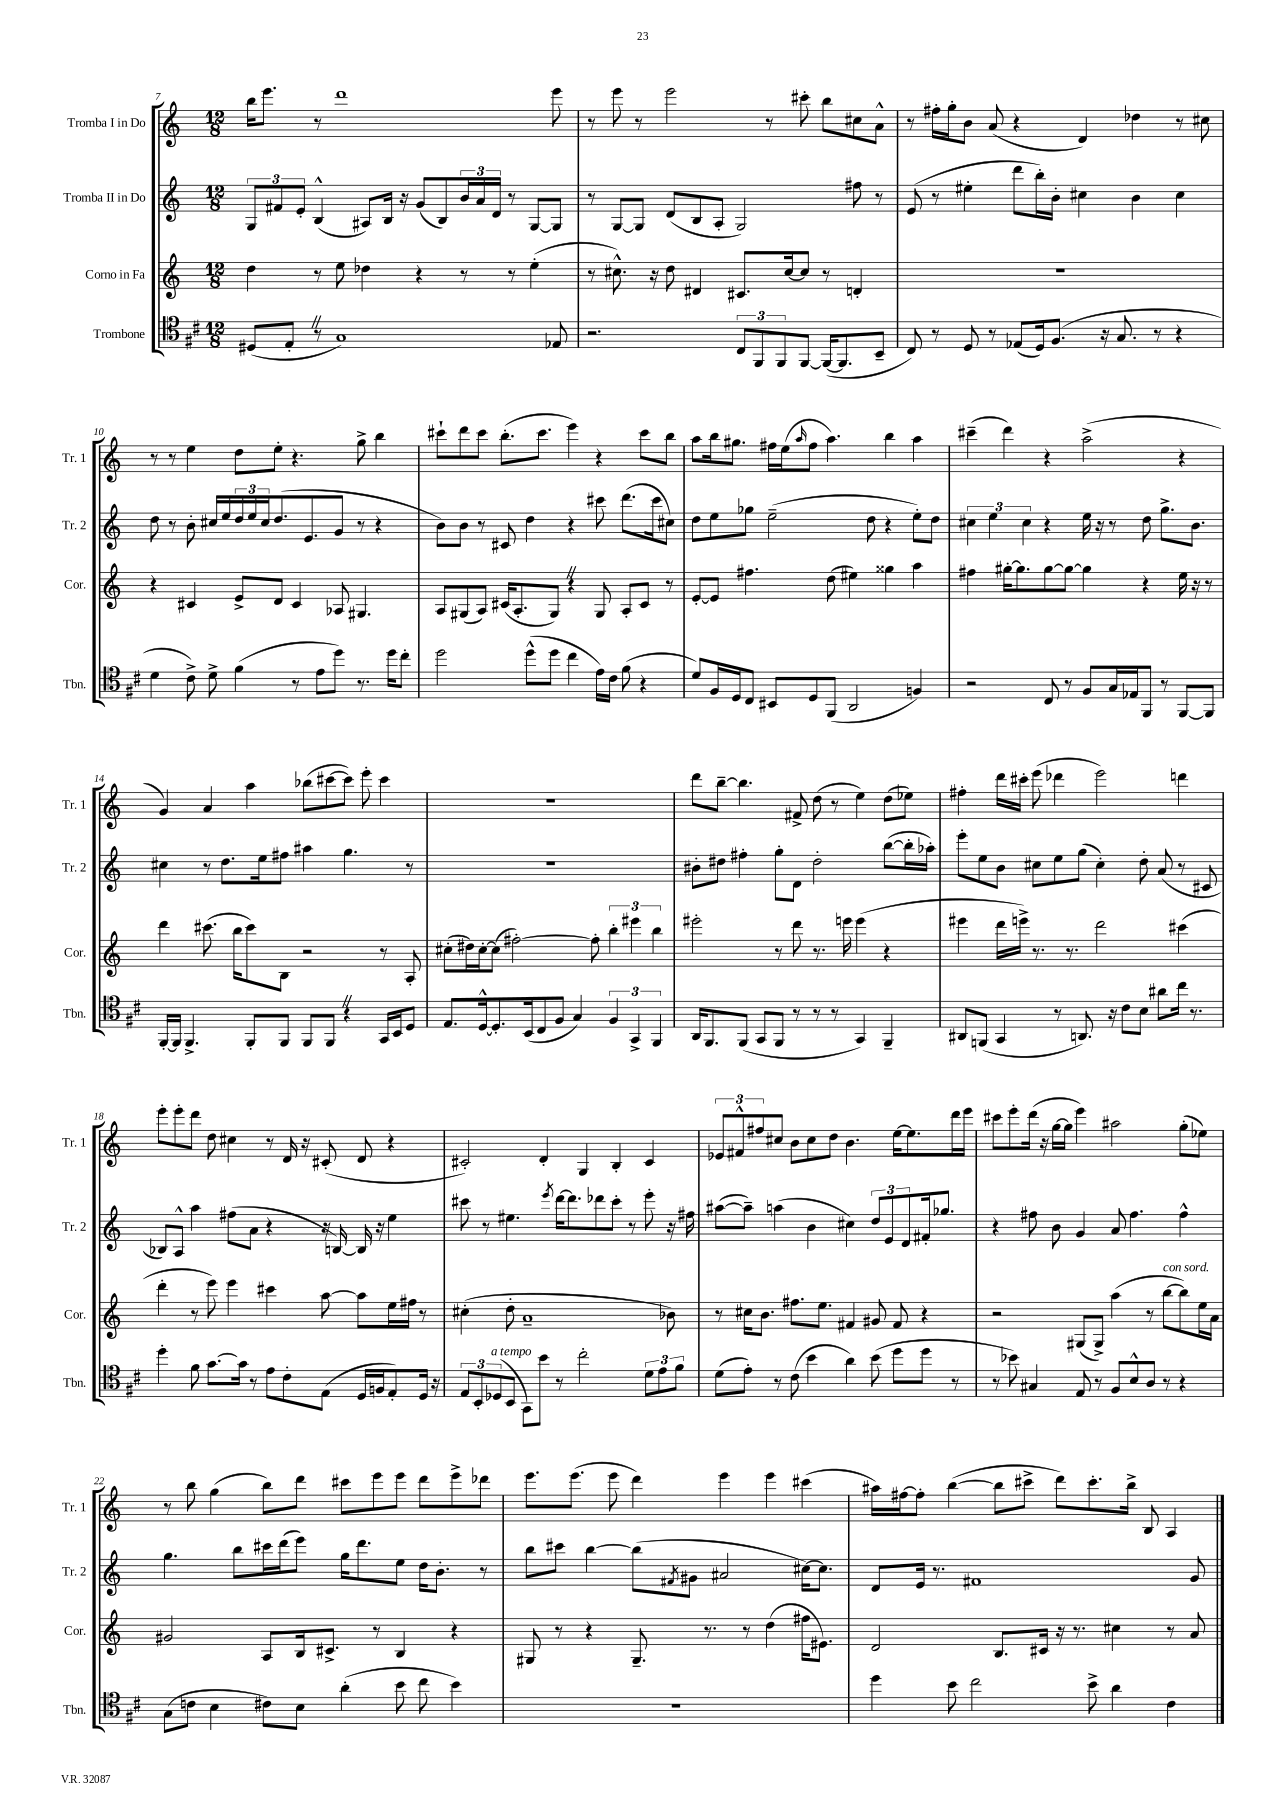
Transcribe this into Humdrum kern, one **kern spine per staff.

**kern	**kern	**kern	**kern
*part4	*part3	*part2	*part1
*staff4	*staff3	*staff2	*staff1
*I"Trombone	*I"Corno in Fa	*I"Tromba II in Do	*I"Tromba I in Do
*I'Tbn.	*I'Cor.	*I'Tr. 2	*I'Tr. 1
*clefC4	*clefG2	*clefG2	*clefG2
*k[f#c#]	*k[]	*k[]	*k[]
*M12/8	*M12/8	*M12/8	*M12/8
=7	=7	=7	=7
(8D#X/L	4dd\	12G/L	16bb\KL
.	.	.	8.eee\J
.	.	12f#X/	.
8E'Z/J	.	.	.
.	.	12e'/J	.
8r	8r	(4B^^/	8r
1G)	8ee\	.	1ddd
.	4dd-X\	8A#X/L)	.
.	.	16B/Jk	.
.	.	16r	.
.	4r	(8g/L	.
.	.	8B/)	.
.	8r	24b/L	.
.	.	24a/	.
.	.	24d/JJ	.
.	8r	8r	.
.	(4ee'\	[8G/L	.
8E-X/	.	8G/J]	8eee\
=8	=8	=8	=8
2.r	8r	8r	8r
.	8.cc#X^^\)	[8G/L	8eee\
.	.	8G/J]	8r
.	16r	.	.
.	8dd\	(8d/L	2eee\
.	4d#X/	8B/	.
.	.	8A'/J	.
12C#/L	8.c#X/L	2G/)	.
12FF#/	.	.	.
.	.	.	8r
12FF#/	.	.	.
.	[16cc#/k	.	.
[8FF#/J	8cc#/J]	.	8ccc#X'\
(16FF#/KL_	8r	.	8bb\L
8.FF#/]	.	.	.
.	4dn'/	8ff#X\	8cc#X\
8BB~/J	.	8r	8a^^\J
=9	=9	=9	=9
8C#/)	1.r	(8e/	8r
8r	.	8r	16ff#X'\LL
.	.	.	16gg'\J
8D/	.	4ee#X'\	8b\J
8r	.	.	(8a/
(8E-X/L	.	8ddd\L	4r
16D/k)	.	16bb'\L)	.
(8.F#/J	.	16b'\JJ	.
.	.	4cc#X\	4d/)
16r	.	.	.
8.G/	.	.	.
.	.	4b\	4dd-X\
8r	.	.	.
4r	.	4cc#\	8r
.	.	.	8cc#X\
!!LO:LB:g=z
=10	=10	=10	=10
4d\	4r	8dd\	8r
.	.	8r	8r
8c#^\)	4c#X/	8b'\	4ee\
8d^\	.	16cc#X/LL	.
.	.	16ee/	.
(4f#\	8e^/L	24dd/	8dd\L
.	.	24ee/	.
.	.	24cc#/J	.
.	8d/J	(8.dd/	8ee'\J
8r	4c#/	.	4.r
.	.	8.e/	.
8e\L	.	.	.
8dd\J)	8A-X/	8g/J	.
8.r	4.G#X/	8r	8gg^\
.	.	4r	4bb\
16dd\KL	.	.	.
8cc#'\J	.	.	.
=11	=11	=11	=11
2dd\	8A/L	8b\L)	8ccc#X`\L
.	(8G#X/	8b\J	8ddd\
.	8A/J)	8r	8ccc#\J
.	(16c#X/KL	8c#X/	(8.bb'\L
.	8.A'/	.	.
(8dd^^\L	.	4dd\	.
.	.	.	8.ccc#\J
8dd\J	8G#Z/J)	.	.
4cc#\	4r	4r	4eee\)
16e\LL)	8G#/	8ccc#X\	4r
16c#\JJ	.	.	.
(8f#\	8A'/L	(8.ddd\L	.
4r	8c#/J	.	8ccc#\L
.	.	16ccc#\k	.
.	8r	8cc#X\J)	8bb\J
=12	=12	=12	=12
8d/L)	[8e'/L	8dd\L	8aa\L
16F#/L	8e/J]	8ee\	16bb\k
16D/J	.	.	8.gg#X\J
8C#/J	4.ff#X\	8gg-X\J	.
8BB#X/L	.	(2ee~\	16ff#X\LL
.	.	.	(16ee\J
.	.	.	16qqaa/
8D/	.	.	8ff#\J
(8FF#/J	(8dd\	.	4.aa\)
2AA/	4ee#X\)	.	.
.	.	8dd\	.
.	4gg##X\	4r	4bb\
4Fn/)	4aa\	8ee'\L)	4aa\
.	.	8dd\J	.
=13	=13	=13	=13
2r	4ff#X\	6cc#X\	(4ccc#X~\
.	.	6ee\	.
.	[16gg#X'\KL	.	4ddd\)
.	8.gg#\]	.	.
.	.	6cc#\	.
8C#/	[8gg#\	4r	4r
8r	8gg#\J_	.	.
8F#/L	4gg#\]	16ee\	(2aa^\
.	.	16r	.
16G/L	.	8r	.
16E-X/J	.	.	.
8FF#/J	4r	8dd\	.
8r	.	8.gg^\L	.
[8FF#/L	16ee\	.	4r
.	16r	8.b\J	.
8FF#/J]	8r	.	.
!!LO:LB:g=z
=14	=14	=14	=14
[16FF#'/LL	4ddd\	4cc#X\	4g/)
16FF#/JJ]	.	.	.
4.FF#^/	.	.	.
.	(8.ccc#X\	8r	4a/
.	.	8.dd\L	.
.	16bb\KL	.	.
8FF#'/L	8ccc#\)	.	4aa\
.	.	16ee\k	.
8FF#/J	8B\J	8ff#X\J	.
8FF#/L	2r	4aa#X\	(8bb-X\L
8FF#Z/J	.	.	[8ccc#X\
4r	.	4.gg\	8ccc#\J])
.	.	.	8eee'\
16GG/LL	8r	.	4ccc#\
16BB/J	.	.	.
8D/J	8A'/	8r	.
=15	=15	=15	=15
8.E/L	(8cc#X'\L	1.r	1.r
.	16dd#X\L)	.	.
[16D^^/k	[16cc#'\J	.	.
8.D'/]	(8cc#\J]	.	.
.	[2ff#X'\)	.	.
(16BB/k	.	.	.
8C#/	.	.	.
8F#/J	.	.	.
4G/)	.	.	.
.	8ff#'\]	.	.
6F#/	6bb'\	.	.
6GG^/	6eee#X\	.	.
6FF#/	6bb\	.	.
=16	=16	=16	=16
16AA/KL	2eee#X'\	8b#X'\L	8ddd\L
8.FF#/	.	.	.
.	.	8dd#X\J	[8bb~\J
(8FF#/J	.	4ff#X'\	4.bb\]
8GG/L	.	.	.
8FF#/J	8r	8gg'\L	.
8r	8ddd\	8d\J	8f#X^/
8r	8.r	2dd#'\	(8dd\
8r	.	.	8r
.	16eeen\	.	.
4GG/)	(4eee\	.	4ee\)
4FF#~/	4r	([8bb\L	(8dd\L
.	.	16bb'\L]	8ee-X\J)
.	.	16aa-X'\JJ)	.
=17	=17	=17	=17
8AA#X/L	4eee#X\	8eee'\L	4ff#X'\
(8FFn/J	.	8ee\	.
4GG/	16ddd\LL	8b\J	16ddd\LL
.	16eeen^\JJ)	.	16ccc#X'\JJ
.	8.r	8cc#X\L	(8eee\
8r	.	8ee\	4ddd-X\
.	8.r	.	.
8.AAn/)	.	(8gg\J	.
.	2ddd\	4cc#'\)	2eee\)
16r	.	.	.
8c#\L	.	.	.
8B\J	.	8dd'\	.
8a#X\L	.	(8a/	.
16cc#\Jk	(4ccc#X\	8r	4dddn\
8.r	.	.	.
.	.	8c#X/	.
!!LO:LB:g=z
=18	=18	=18	=18
4dd'\	4ddd'\	8B-X/L)	8eee'\L
.	.	8A^^/J	8eee'\
8f#\	8r	4aa\	8ddd\J
[8.g\L	8eee\)	.	8dd\
.	4eee\	(8ff#X\L	4cc#X\
16g\Jk]	.	.	.
8r	.	8a\J	.
8e\L	4ccc#X\	4r	8r
8c#'\	.	.	16d/
.	.	.	16r
(8E\J	[8aa\	16r	(8c#X'/
.	.	[16Bn/)	.
16D/LL	8aa\L]	16B/]	8d/
16Fn/J	.	16r	.
8E'/)	16ee\L	4ee\	4r
.	16ff#X\JJ	.	.
16D/Jk	8r	.	.
16r	.	.	.
=19	=19	=19	=19
12E/L	(4cc#X'\	8ccc#X\	2c#X'/)
12BB'/	.	.	.
.	.	8r	.
!LO:TX:a:i:t=a tempo	!	!	!
(12D-X/	.	.	.
8BB/J	8dd'\	4.ee#X\	.
8GG\L)	1a~	.	.
8b\J	.	.	4d'/
.	.	8qeee/	.
8r	.	[16ddd\KL	.
.	.	8.ddd\]	.
2cc#'\	.	.	4G/
.	.	8ddd-X\	.
.	.	8ccc#'\J	4B'/
.	.	8r	.
12d\L	.	8eee'\	4c#/
12e\	.	.	.
.	8b-X\)	16r	.
12f#\J	.	.	.
.	.	16ff#X\	.
=20	=20	=20	=20
(8d\L	8r	([8aa#X\L	12e-X/L
.	.	.	12f#X^^/
8e'\J)	16cc#X\KL	8aa#~\J])	.
.	.	.	12ff#X/
.	8.b\J	.	.
8r	.	(4aan\	8cc#X/J
(8c#\	8.ff#X\L	.	8b\L
4b\	.	4b\	8cc#\
.	8.ee\J	.	.
.	.	.	8dd\J
4a\)	4f#X/	4cc#X\)	4.b\
(8b\	8g#X/	12dd/L	.
.	.	12e/	.
8dd\L	8f#/	.	[16ee\KL
.	.	12d/	.
.	.	.	8.ee\]
8dd\J	4r	16f#X'/k	.
.	.	8.gg-X/J	.
8r	.	.	16ddd\L
.	.	.	16eee\JJ
=21	=21	=21	=21
8r	2r	4r	8ccc#X\L
8b-X\)	.	.	8eee'\
4G#X/	.	8ff#X\	(16ddd\Jk
.	.	.	16r
.	.	8b\	[16gg\LL
.	.	.	16gg\JJ]
8E/	(8G#X/L	4g/	4eee\)
8r	8G#^/J)	.	.
8F#/L	(4aa\	8a/	2aa#X\
8B^^/	.	4.ff#\	.
8A/J	8r	.	.
!	!LO:TX:a:i:t=con sord.	!	!
8r	[8bb\L	.	.
4r	8bb\])	4ff#^^\	(8gg'\L
.	16ee\L	.	8ee-X\J)
.	16a\JJ	.	.
!!LO:LB:g=z
=22	=22	=22	=22
(8G\L	2g#X/	4.gg\	8r
8cn\J	.	.	8bb\
4B\	.	.	(4gg\
.	.	8bb\L	.
8c#X\L)	8A/L	16ccc#X\L	8bb\L)
.	.	(16ddd\J	.
8B\J	16B/k	8eee\J)	8ddd\J
.	8.c#X^/J	.	.
(4a'\	.	16gg\KL	8ccc#X\L
.	.	8.ddd\	.
.	8r	.	8eee\
8b\	4B/	8ee\J	8eee\J
8cc#\	.	16dd\KL	8ddd\L
.	.	8.b'\J	.
4b\)	4r	.	8eee^\
.	.	8r	8ddd-X\J
=23	=23	=23	=23
1.r	8G#X/	8bb\L	8.eee\L
.	8r	8ccc#X\J	.
.	.	.	(8.eee\J
.	4r	[4bb\	.
.	.	.	8eee\
.	8.G#~/	(8bb\L]	4ddd\)
.	.	8qf#X/	.
.	.	8g#X\J	.
.	8.r	.	.
.	.	2a#X/	4eee\
.	8r	.	.
.	(4dd\	.	4eee\
.	16ff#X\KL	[16cc#X\KL)	(4ccc#X\
.	8.e#X\J)	8.cc#\J]	.
=24	=24	=24	=24
4dd\	2d/	8d/L	16aa#X\LL)
.	.	.	[16ff#X\J
.	.	16e/Jk	8ff#'\J]
.	.	8.r	.
8b\	.	.	([4bb\
2cc#\	.	1f#X	.
.	8.B/L	.	8bb\L]
.	.	.	8ccc#X^\J
.	16c#X/Jk	.	.
.	16r	.	8ddd\L)
.	8.r	.	.
8b^\	.	.	8.ccc#'\
4a\	4cc#X\	.	.
.	.	.	16bb^\Jk
.	.	.	8B/
4c#\	8r	.	4A/
.	8a/	8g/	.
==	==	==	==
*-	*-	*-	*-
